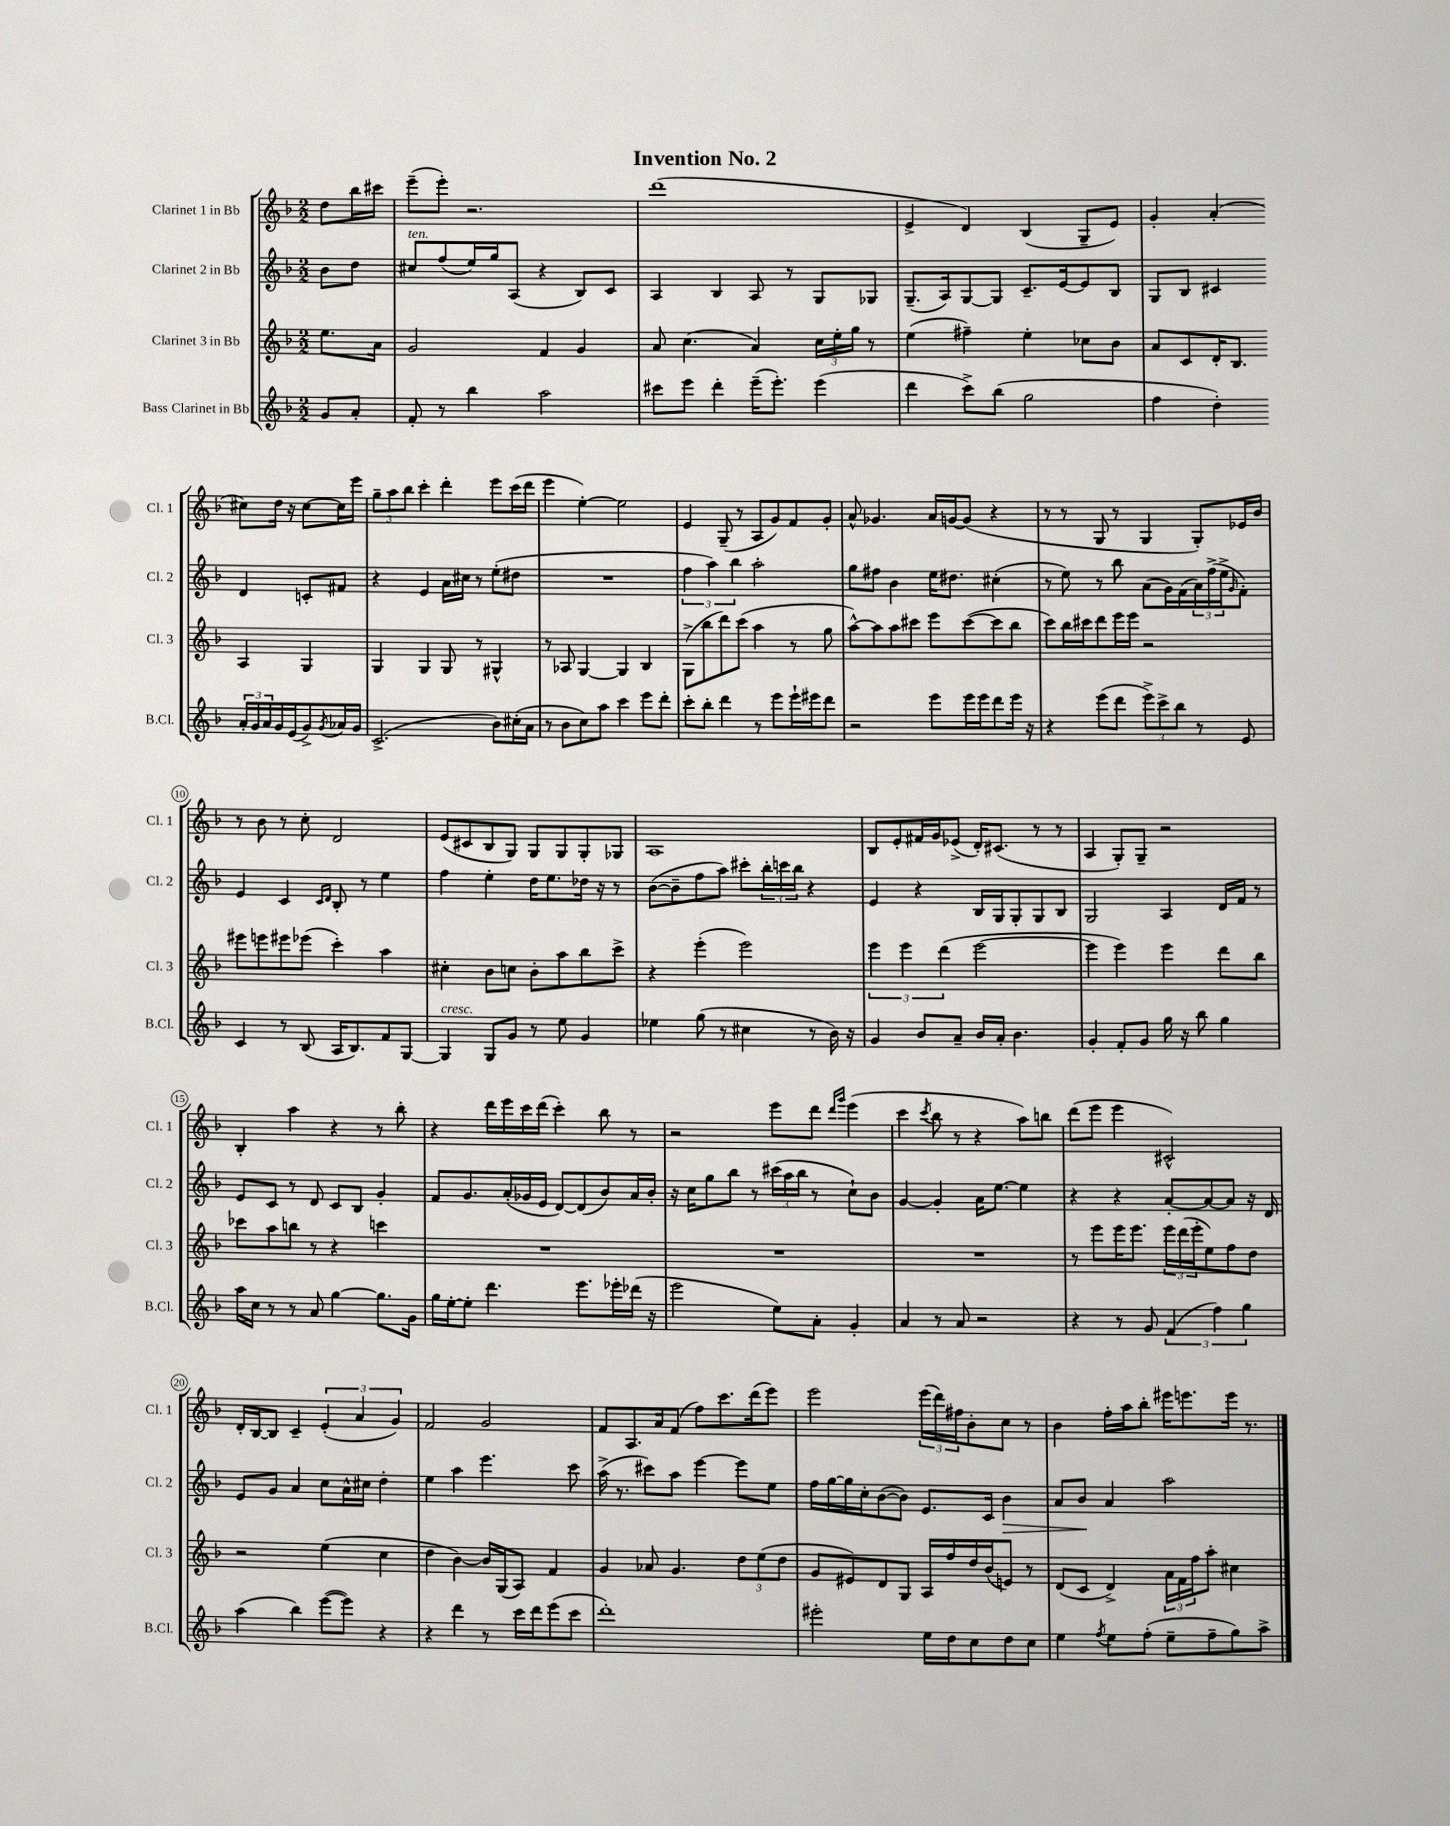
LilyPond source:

\header { title = "Invention No. 2" }
<<
\new StaffGroup <<
\new Staff = "s0" \with { instrumentName = "Clarinet 1 in Bb" shortInstrumentName = "Cl. 1" } {
    \clef treble \key f \major \numericTimeSignature \time 2/2 \partial 4
    d''8 bes''16 cis'''16 |
    e'''8--( e'''8-.) r2. |
    d'''1( |
    e'4-> d'4) bes4( g8-- e'8) |
    g'4-. a'4-.( cis''8) d''16 r16 cis''8~ cis''16 e'''16 |
    \tuplet 3/2 { g''8-- a''8 bes''8 } c'''4-. d'''4-. e'''8 c'''16( d'''16 |
    e'''4 e''4~-.) e''2 |
    e'4 g8--( r8 a8 g'8) f'8 g'8-. |
    a'8-^ ges'4. a'16 g'16~ g'8( r4 |
    r8 r8 g8 r8 g4 g8-.) ees'16 bes'16 |
    r8 bes'8 r8 c''8-. d'2 |
    e'8( cis'8 bes8 g8) g8 g8 g8-. ges8 |
    a1 |
    bes8 e'8-. fis'16 g'16 ees'8->( d'16-.) cis'8.( r8 r8 |
    a4 g8-.) g8-- r2 |
    bes4-. a''4 r4 r8 bes''8-. |
    r4 d'''16 e'''16 c'''16 d'''16( c'''4-.) bes''8 r8 |
    r2 e'''8 d'''8 \grace { d'''16 g'''16 } e'''4( |
    c'''4 \acciaccatura { c'''8 } bes''8 r8 r4 a''8) b''8 |
    d'''8( e'''8 e'''4 cis'2-^) |
    d'16-. bes16~ bes8 c'4-- \tuplet 3/2 { e'4-.( a'4 g'4) } |
    f'2 g'2 |
    f'8 a8. a'16 f'8( f''8) c'''8. d'''16( e'''8) |
    e'''2 \tuplet 3/2 { e'''16( d'''16) fis''16 } bes'8-. c''8 r8 |
    bes'4 f''16-. a''16 bes''8-. eis'''16 e'''8. e'''16 r8. \bar "|." |
}
\new Staff = "s1" \with { instrumentName = "Clarinet 2 in Bb" shortInstrumentName = "Cl. 2" } {
    \clef treble \key f \major \numericTimeSignature \time 2/2 \partial 4
    bes'8 d''8 |
    cis''8^\markup { \italic "ten." } f''8( e''16) g''16 a8( r4 bes8) c'8 |
    a4 bes4 a8 r8 g8 ges8 |
    g8.--( a16) g8~ g8 c'8.-- e'16~ e'8 bes8 |
    g8 bes8 cis'4 d'4 c'8-. fis'8 |
    r4 e'4 a'16 cis''16 r8 e''8-.( dis''8 |
    R1 |
    \tuplet 3/2 { f''4 a''4) bes''4 } a''2-. |
    g''8 fis''8 bes'4 e''16 dis''8. cis''4-.( |
    r8 e''8) r8 bes''8 a'8( g'16) f'16( \tuplet 3/2 { a'16) f''16->( e''16-> } \grace { g'16 } f'8-.) |
    e'4 c'4 \grace { c'16 d'16 } bes8-. r8 e''4 |
    f''4 e''4-. d''16 e''8. des''16 r16 r8 |
    bes'8~( bes'8-- f''8 a''8) cis'''8-. \tuplet 3/2 { bes''16-. c'''16 bes''16 } r4 |
    e'4 r4 bes16 g16 g8-. g8 bes8 |
    g2 a4 d'16 f'16 r8 |
    e'8 c'8 r8 d'8 c'8 bes8 g'4-. |
    f'8 g'8. a'16-.( ges'16 e'16 d'8~) d'8( bes'8) a'16 bes'16-. |
    r16 c''16 g''8 bes''8 r8 \tuplet 3/2 { cis'''16( a''16 bes''16 } r8 c''8-!) bes'8 |
    g'4~ g'4-. a'16 e''8.~ e''4 |
    r4 r4 a'8~-. a'8~ a'8 r16 d'16 |
    e'8 g'8 a'4 c''8 a'16-^ cis''16 d''4-. |
    e''4 a''4 e'''4. c'''8 |
    a''16->( r8. cis'''8) a''8 e'''4~ e'''8 e''8 |
    f''16 g''16~ g''16 c''16-. bes'8~( bes'8) e'8. c'16 bes'4\> |
    a'8 bes'8\! a'4 a''2 \bar "|." |
}
\new Staff = "s2" \with { instrumentName = "Clarinet 3 in Bb" shortInstrumentName = "Cl. 3" } {
    \clef treble \key f \major \numericTimeSignature \time 2/2 \partial 4
    e''8. a'16 |
    g'2 f'4 g'4 |
    a'8 c''4.( a'4) \tuplet 3/2 { c''16 e''16-. g''16 } r8 |
    e''4( fis''4--) e''4-. ces''8 bes'8 |
    a'8 c'8 d'16-. bes8. a4 g4 |
    g4 g4 g8 r8 gis4-^ |
    r8 aes8 g4~ g4 bes4 |
    g8->( bes''8 d'''8) c'''8( a''4 r8 g''8 |
    a''8~-^) a''8 a''8 cis'''8 e'''8 cis'''8~( cis'''8 bes''8 |
    c'''8) bes''16 cis'''16 d'''8 e'''16 e'''16 r2 |
    eis'''8 e'''8 eis'''8 ees'''8( c'''4-.) a''4 |
    cis''4-. bes'8 c''8 bes'8-. a''8 bes''8 c'''8-> |
    r4 e'''4-.( e'''2) |
    \tuplet 3/2 { e'''4 e'''4 d'''4( } e'''2~ |
    e'''4 e'''4) e'''4 d'''8 bes''8 |
    ces'''8 a''8 b''8 r8 r4 c'''4 |
    R1 |
    R1 |
    R1 |
    r8 e'''8 e'''16 e'''8. \tuplet 3/2 { e'''16 d'''16( e'''16-. } e''8) f''8 d''8 |
    r2 e''4( c''4 |
    d''4 bes'4~) bes'16 g16( a8) f'4 |
    g'4 aes'8 g'4. \tuplet 3/2 { d''8 e''8( d''8 } |
    g'8 eis'8) d'8 g8 a16 f''16 d''16 bes'16( e'8) r8 |
    d'8( c'8 d'4->) \tuplet 3/2 { a'16 f'16 f''16 } a''8-. cis''4 \bar "|." |
}
\new Staff = "s3" \with { instrumentName = "Bass Clarinet in Bb" shortInstrumentName = "B.Cl." } {
    \clef treble \key f \major \numericTimeSignature \time 2/2 \partial 4
    g'8 a'8-. |
    f'8-. r8 bes''4 a''2 |
    cis'''8 e'''8 d'''4-. e'''16--( e'''8.-.) e'''4( |
    d'''4 c'''8->) bes''8( g''2 |
    f''4 d''4-.) \tuplet 3/2 { a'16-. g'16 a'16 } g'16 e'16( g'8->) \acciaccatura { g'8 } aes'16 g'16 |
    c'2.->( bes'8) cis''16-.( a'16 |
    r8 bes'8 c''8) a''8 c'''4 e'''8 d'''8-. |
    c'''8-. bes''8-. d'''4 r8 e'''8 e'''16-! eis'''16 d'''8 |
    r2 e'''8 e'''16 e'''16 d'''8 e'''16 r16 |
    r4 e'''8( d'''8 \tuplet 3/2 { e'''8->) c'''8-> bes''8 } r8 e'8 |
    c'4 r8 bes8( a16 bes8.) f'8 g8~ |
    g4^\markup { \italic "cresc." } g8 g'8 r8 e''8 g'4 |
    ees''4 g''8( r8 cis''4 r8 bes'16) r16 |
    g'4 bes'8 a'8-- bes'16 a'16-. bes'4. |
    g'4-. f'8-. g'8 g''16 r16 bes''8 g''4 |
    a''16 c''16 r8 r8 a'8 g''4~ g''8. g'16 |
    g''16 e''16~-. e''8-. d'''4. e'''8. ees'''16-. des'''16( r16 |
    e'''2 e''8) a'8-. g'4-. |
    a'4 r8 a'8 r2 |
    r4 r8 g'8 \tuplet 3/2 { f'4( f''4) g''4 } |
    a''4( bes''4) e'''8~( e'''8) r4 |
    r4 d'''4 r8 c'''16 d'''16 e'''8( c'''8 |
    d'''1-.) |
    eis'''2-. e''16 d''16 c''8 d''8 c''8 |
    e''4 \acciaccatura { f''8 } e''8 f''8-.( e''8-- f''8-- g''8) a''8-> \bar "|." |
}
>>
>>
\layout { \context { \Score \override BarNumber.stencil = #(make-stencil-circler 0.1 0.3 ly:text-interface::print) } }
